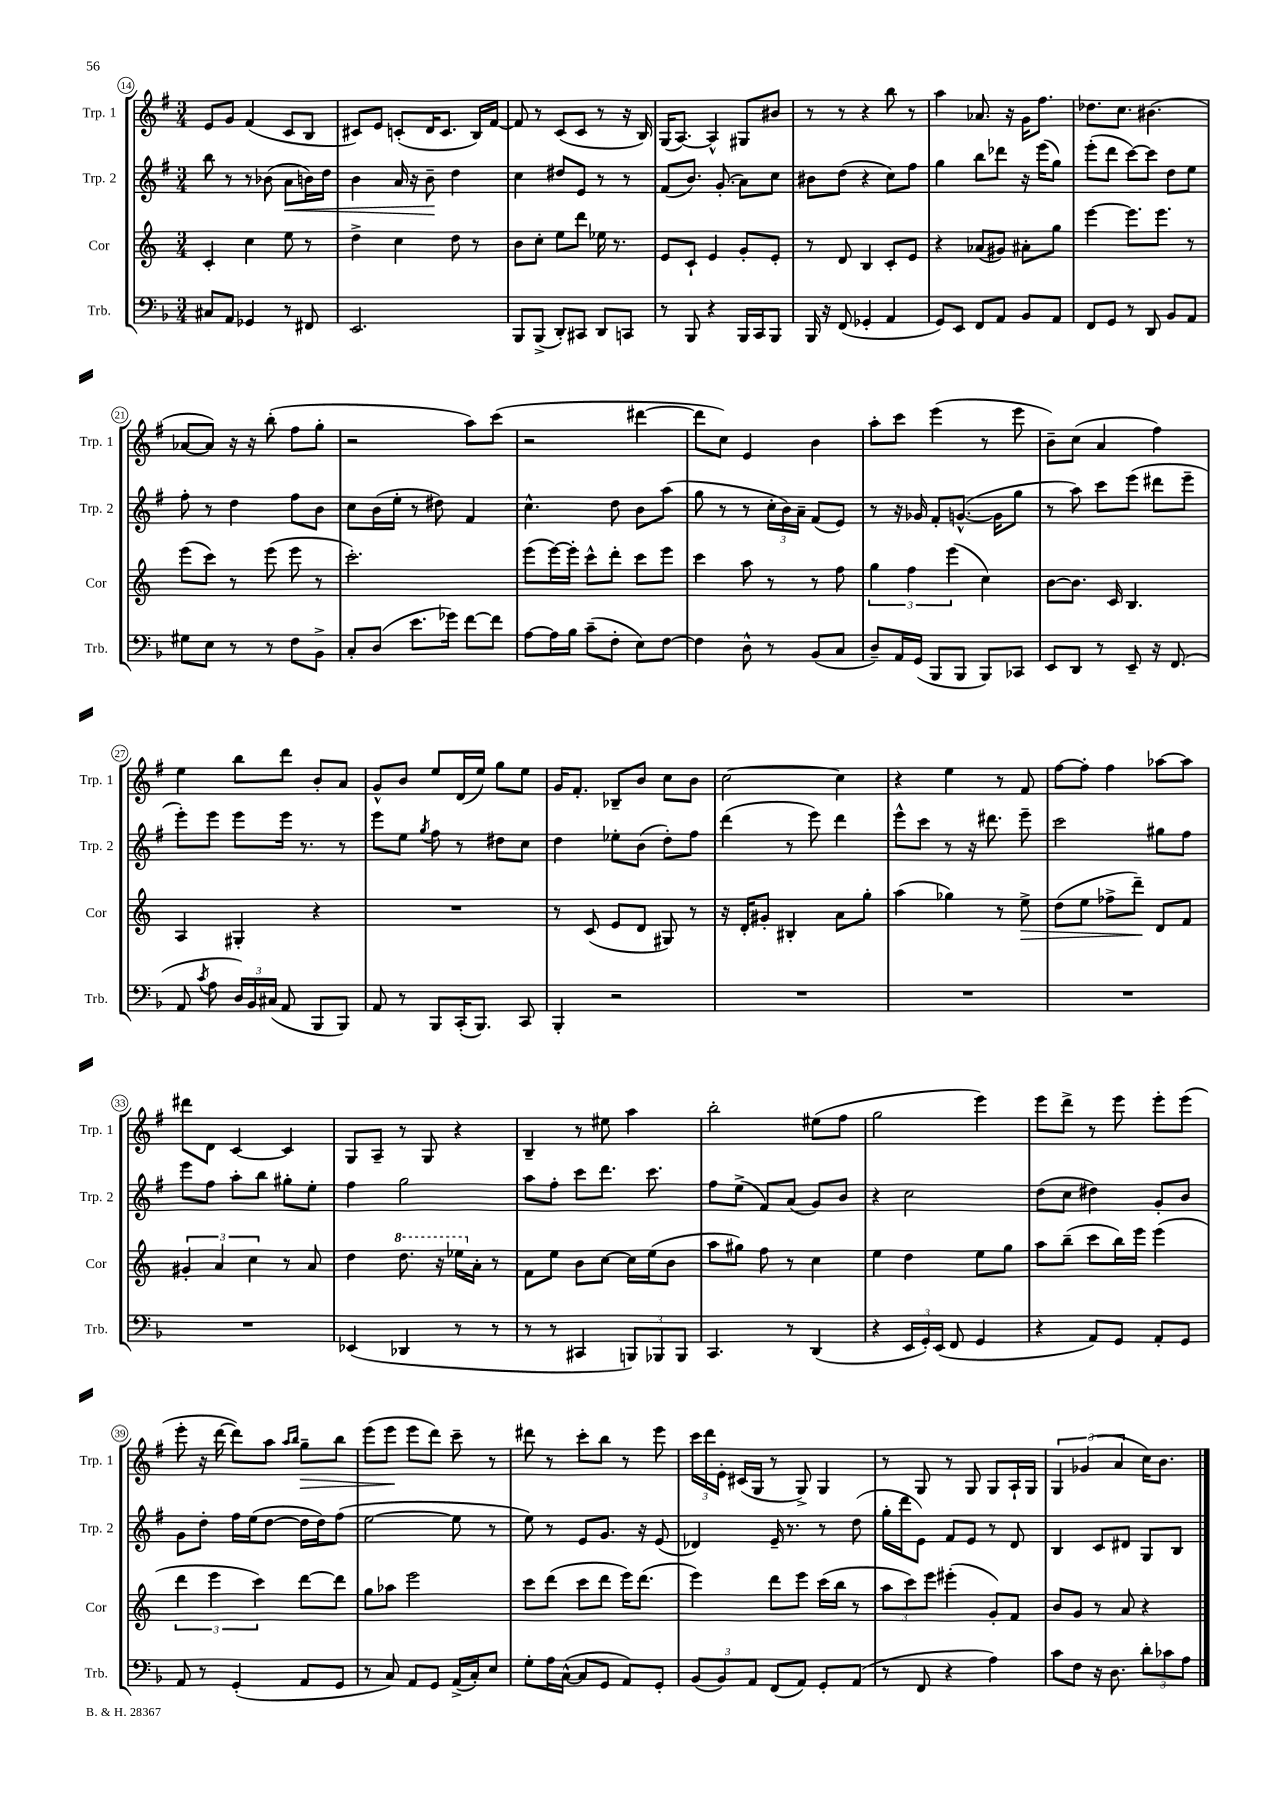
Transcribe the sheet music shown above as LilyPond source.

<<
\new StaffGroup <<
\new Staff = "s0" \with { instrumentName = "Trp. 1" shortInstrumentName = "Trp. 1" } {
    \clef treble \key g \major \numericTimeSignature \time 3/4
    \autoBeamOff e'8[ g'8] fis'4( c'8[ b8] |
    cis'8[) e'8] c'8[-.( d'16 c'8.] b16[) fis'16]~ |
    fis'8 r8 c'8[( c'8] r8 r16 b16) |
    g16[( a8.]~) a4-^ gis8[ bis'8] |
    r8 r8 r4 b''8 r8 |
    a''4 aes'8. r16 g'16[ fis''8.] |
    des''8.[ c''8.] bis'4.( |
    aes'8[~ aes'8]) r16 r16 b''8-.( fis''8[ g''8]-. |
    r2 a''8[) c'''8]( |
    r2 dis'''4~ |
    dis'''8[ c''8]) e'4 b'4 |
    a''8[-. c'''8] e'''4( r8 e'''8 |
    b'8[--) c''8]( a'4 fis''4) |
    e''4 b''8[ d'''8] b'8[-. a'8] |
    g'8[-^ b'8] e''8[ d'16( e''16]) g''8[ e''8] |
    g'16[ fis'8.]-. bes8[-- b'8] c''8[ b'8] |
    c''2~ c''4 |
    r4 e''4 r8 fis'8 |
    fis''8[~ fis''8]-. fis''4 aes''8[~ aes''8] |
    dis'''8[ d'8] c'4~ c'4 |
    g8[ a8]-- r8 g8 r4 |
    b4-- r8 eis''8 a''4 |
    b''2-. eis''8[( fis''8] |
    g''2 e'''4) |
    e'''8[ d'''8]-> r8 e'''8 e'''8[-. e'''8]( |
    e'''8-. r16 d'''16~ d'''8[) a''8] \grace { a''16[ b''16] } g''8[--\> b''8] |
    e'''8[( e'''8]\! e'''8[ d'''8]) c'''8-- r8 |
    dis'''8 r8 c'''8[-. b''8] r8 e'''8 |
    \tuplet 3/2 { c'''16[ d'''16 e'16]-. } cis'16[( g16] r8 g8->) g4 |
    r8 g8 r8 g8 g8[ a16-! g16] |
    \tuplet 3/2 { g4 ges'4( a'4 } c''16[) b'8.] \bar "|." |
}
\new Staff = "s1" \with { instrumentName = "Trp. 2" shortInstrumentName = "Trp. 2" } {
    \clef treble \key g \major \numericTimeSignature \time 3/4
    \autoBeamOff b''8 r8 r8 bes'8( a'8[\< b'16) d''16] |
    b'4 a'16 r16 b'8--\! d''4 |
    c''4 dis''8[ e'8] r8 r8 |
    fis'8[( b'8.]) g'8.-.( a'8[) c''8] |
    bis'8[ d''8]( r4 c''8[) fis''8] |
    g''4 b''8[ des'''8] r16 e'''16[( g''8]) |
    e'''8[-.( d'''8] c'''8[~) c'''8] d''8[ e''8] |
    fis''8-. r8 d''4 fis''8[ b'8] |
    c''8[ b'16( e''16]-. r8 dis''8) fis'4 |
    c''4.-^ d''8 b'8[ a''8]( |
    g''8 r8 r8 \tuplet 3/2 { c''16[-. b'16) a'16]-- } fis'8[( e'8]) |
    r8 r16 ges'16 fis'8[-. g'8.]~-^( g'16[ g''8] |
    r8 a''8) c'''8[ e'''8]( dis'''8[ e'''8]-- |
    e'''8[-.) e'''8] e'''8[ e'''16] r8. r8 |
    e'''8[ e''8] \acciaccatura { g''8 } fis''8 r8 dis''8[ c''8] |
    d''4 ees''8[-. b'8]( d''8[-.) fis''8] |
    d'''4( r8 e'''8) d'''4 |
    e'''8[-^ c'''8] r8 r16 dis'''8. e'''8-- |
    c'''2 gis''8[ fis''8] |
    e'''8[ fis''8] a''8[-. b''8] gis''8[-. e''8]-. |
    fis''4 g''2 |
    a''8[ fis''8]-. c'''8[ d'''8.] c'''8. |
    fis''8[ e''8]->( fis'8[) a'8]( g'8[) b'8] |
    r4 c''2 |
    d''8[( c''8] dis''4) g'8[-. b'8] |
    g'8[ d''8]-. fis''16[ e''16( d''8]~ d''16[ d''16) fis''8]( |
    e''2~ e''8 r8 |
    e''8) r8 e'8[ g'8.] r16 e'8( |
    des'4) e'16-- r8. r8 d''8( |
    g''16[-. d'''16 e'8]) fis'8[ e'8] r8 d'8 |
    b4 c'8[ dis'8] g8[ b8] \bar "|." |
}
\new Staff = "s2" \with { instrumentName = "Cor" shortInstrumentName = "Cor" } {
    \clef treble \key c \major \numericTimeSignature \time 3/4
    \autoBeamOff c'4-. c''4 e''8 r8 |
    d''4-> c''4 d''8 r8 |
    b'8[ c''8]-. e''8[ d'''8] ees''16 r8. |
    e'8[ c'8]-! e'4 g'8[-. e'8]-. |
    r8 d'8 b4 c'8[-. e'8] |
    r4 aes'8[( gis'8]) ais'8[-. g''8] |
    e'''4~ e'''8.[ e'''8.] r8 |
    e'''8[( c'''8]) r8 e'''8( e'''8 r8 |
    c'''2.-.) |
    e'''8[( e'''16~) e'''16]-. c'''8[-^ d'''8]-. c'''8[ e'''8] |
    c'''4 a''8 r8 r8 f''8 |
    \tuplet 3/2 { g''4 f''4 e'''4( } c''4) |
    b'8[~ b'8.] c'16 b4. |
    a4 gis4-. r4 |
    R2. |
    r8 c'8( e'8[ d'8] gis8) r8 |
    r16 d'16[-. gis'8]-. bis4-. a'8[ g''8]-. |
    a''4( ges''4) r8 e''8->\> |
    d''8[( e''8] fes''8[-> d'''8]--\!) d'8[ f'8] |
    \tuplet 3/2 { gis'4-. a'4 c''4 } r8 a'8 |
    d''4 \ottava #1 d'''8. r16 ees'''16[ \ottava #0 a'16]-. r8 |
    f'8[ e''8] b'8[ c''8]~ c''16[ e''16( b'8] |
    a''8[ gis''8]) f''8 r8 c''4 |
    e''4 d''4 e''8[ g''8] |
    a''8[ b''8]--( c'''8[ b''16) e'''16] e'''4( |
    \tuplet 3/2 { d'''4 e'''4 c'''4) } d'''8[~ d'''8] |
    g''8[ aes''8] e'''2 |
    c'''8[ d'''8]( c'''8[ d'''8] e'''16[) d'''8.]( |
    e'''4) d'''8[ e'''8] c'''16[( b''16] r8 |
    \tuplet 3/2 { a''8[ c'''8) e'''8] } eis'''4-.( g'8[-.) f'8] |
    b'8[ g'8] r8 a'8 r4 \bar "|." |
}
\new Staff = "s3" \with { instrumentName = "Trb." shortInstrumentName = "Trb." } {
    \clef bass \key f \major \numericTimeSignature \time 3/4
    \autoBeamOff cis8[ a,8] ges,4 r8 fis,8 |
    e,2. |
    bes,,8[ bes,,8]->( d,8[-.) cis,8] d,8[ c,8] |
    r8 bes,,8 r4 bes,,16[ c,16 bes,,8] |
    bes,,16 r16 f,8( ges,4-. a,4 |
    g,8[) e,8] f,8[ a,8] bes,8[ a,8] |
    f,8[ g,8] r8 d,8 bes,8[ a,8] |
    gis8[ e8] r8 r8 f8[ bes,8]-> |
    c8[-. d8]( e'8.[ ges'16]) f'8[~ f'8] |
    a8[~ a16 bes16] c'8[--( f8]-. e8[) f8]~ |
    f4 d8-^ r8 bes,8[( c8] |
    d8[--) a,16 g,16]( bes,,8[ bes,,8] bes,,8[) ces,8] |
    e,8[ d,8] r8 e,8-- r16 f,8.( |
    a,8 \acciaccatura { c'8 } a8 \tuplet 3/2 { d16[) bes,16 cis16]( } a,8 bes,,8[ bes,,8]) |
    a,8 r8 bes,,8[ c,16-.( bes,,8.]) c,8 |
    bes,,4-. r2 |
    R2. |
    R2. |
    R2. |
    R2. |
    ees,4( des,4 r8 r8 |
    r8 r8 cis,4 \tuplet 3/2 { b,,8[) bes,,8 bes,,8] } |
    c,4. r8 d,4( |
    r4 \tuplet 3/2 { e,16[ g,16-.) e,16]( } f,8 g,4 |
    r4 a,8[) g,8] a,8[-. g,8] |
    a,8 r8 g,4-.( a,8[ g,8] |
    r8 c8) a,8[ g,8] a,16[->( c16-.) e8] |
    g8[-. a16 c16]~-^( c8[ g,8] a,8[) g,8]-. |
    \tuplet 3/2 { bes,8[( bes,8) a,8] } f,8[( a,8]) g,8[-. a,8]( |
    r8 f,8 r4 a4) |
    c'8[ f8] r16 d8. \tuplet 3/2 { d'8[-. ces'8 a8] } \bar "|." |
}
>>
>>
\layout { \context { \Score currentBarNumber = #14 \override BarNumber.stencil = #(make-stencil-circler 0.1 0.3 ly:text-interface::print) } }
